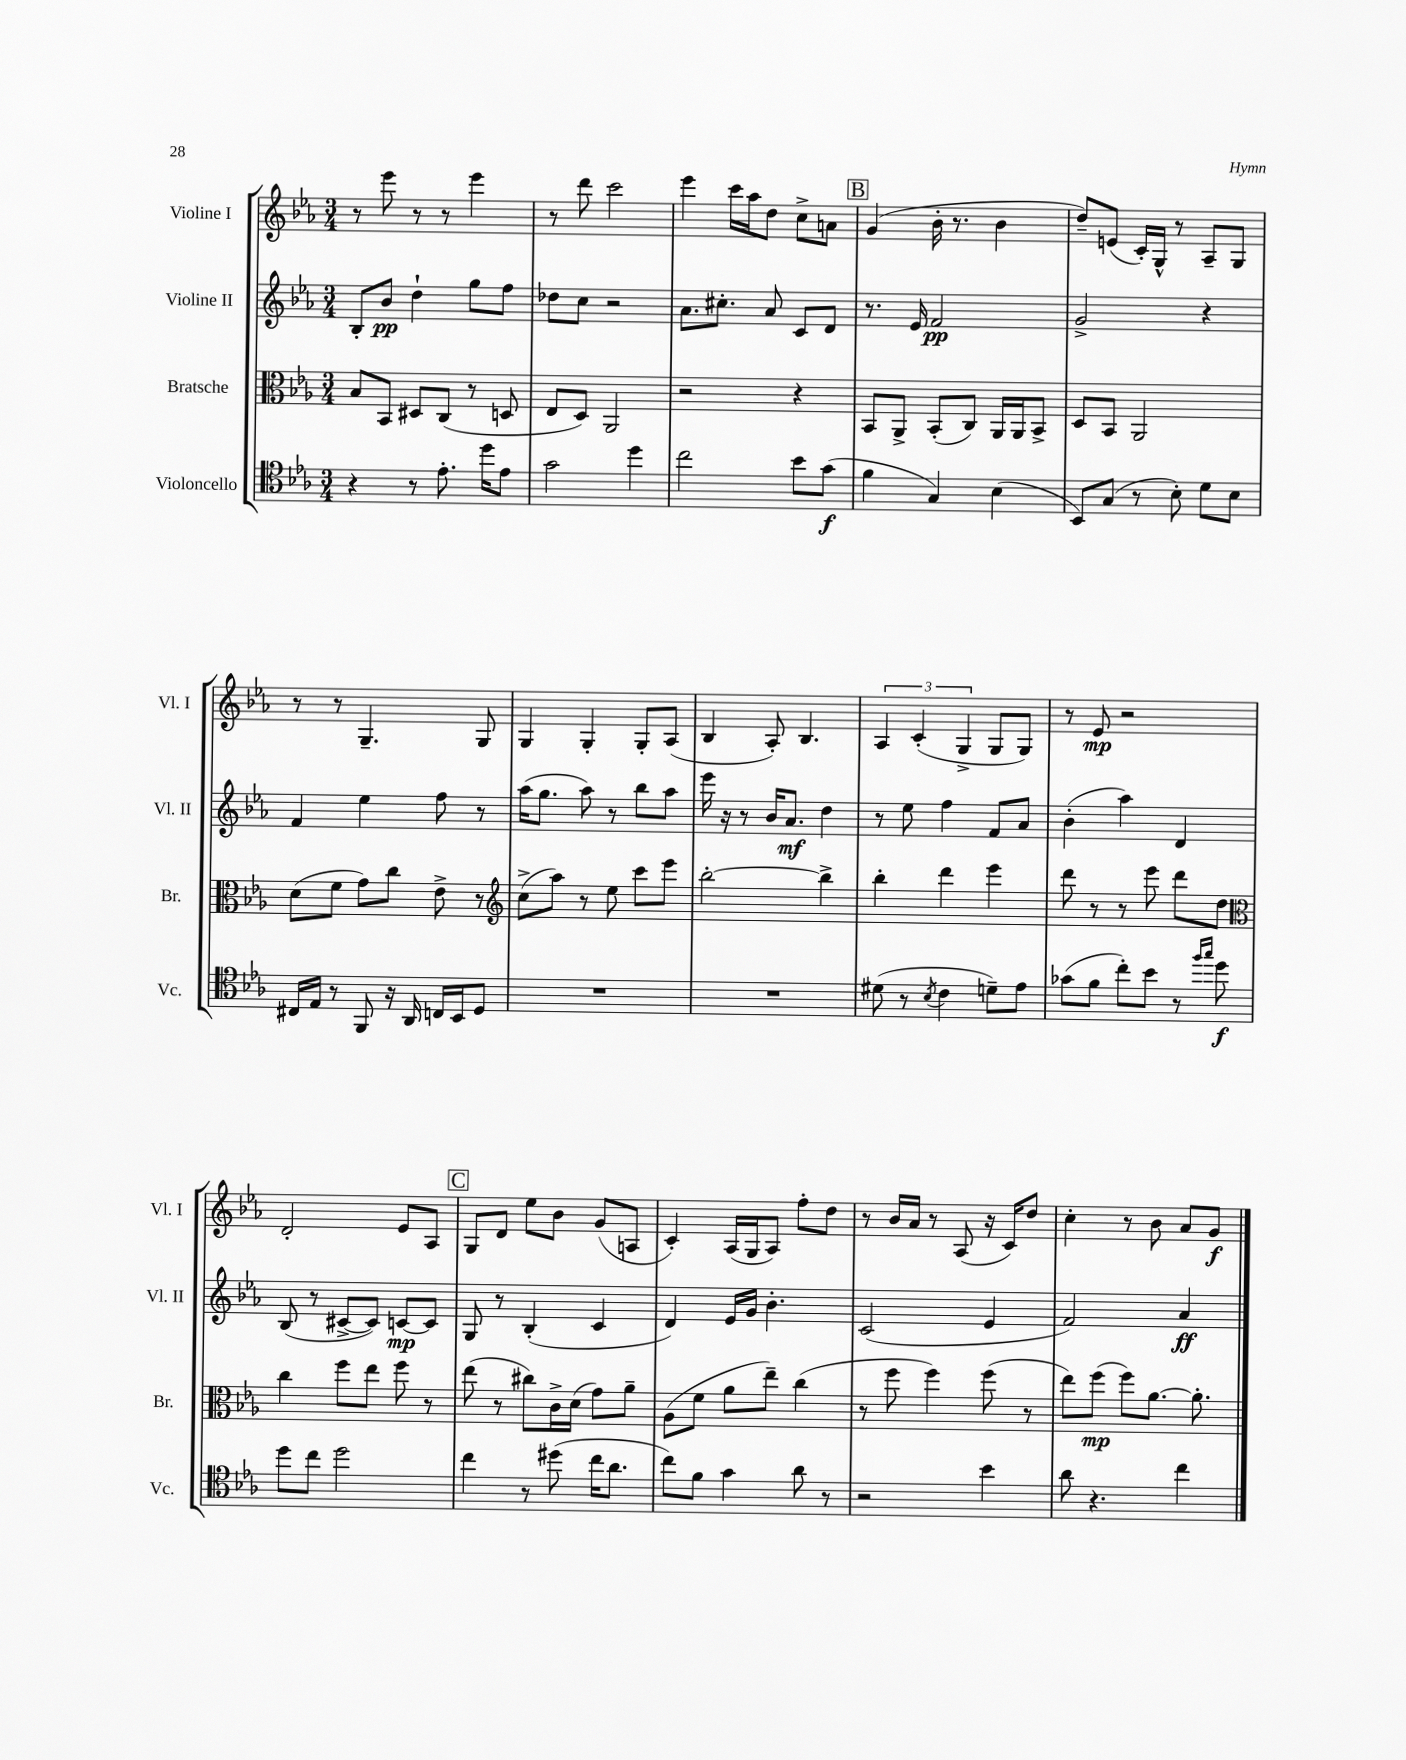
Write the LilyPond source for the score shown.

<<
\new StaffGroup <<
\new Staff = "s0" \with { instrumentName = "Violine I" shortInstrumentName = "Vl. I" } {
    \clef treble \key ees \major \numericTimeSignature \time 3/4
    \autoBeamOff r8 ees'''8 r8 r8 ees'''4 |
    r8 d'''8 c'''2 |
    ees'''4 c'''16[ aes''16 d''8] c''8[-> a'8] |
    \mark \markup { \box "B" } g'4( bes'16-. r8. bes'4 |
    d''8[--) e'8]( c'16[-.) g16]-^ r8 aes8[-- g8] |
    r8 r8 g4.-- g8 |
    g4 g4-. g8[-. aes8]( |
    bes4 aes8-.) bes4. |
    \tuplet 3/2 { aes4 c'4-.( g4-> } g8[ g8]) |
    r8 ees'8\mp r2 |
    d'2-. ees'8[ aes8] |
    \mark \markup { \box "C" } g8[ d'8] ees''8[ bes'8] g'8[( a8] |
    c'4-.) aes16[( g16 aes8]) f''8[-. d''8] |
    r8 bes'16[ aes'16] r8 aes8( r16 c'16[) d''8] |
    c''4-. r8 bes'8 aes'8[ g'8]\f \bar "|." |
}
\new Staff = "s1" \with { instrumentName = "Violine II" shortInstrumentName = "Vl. II" } {
    \clef treble \key ees \major \numericTimeSignature \time 3/4
    \autoBeamOff bes8[-. bes'8]\pp d''4-! g''8[ f''8] |
    des''8[ c''8] r2 |
    aes'8.[ cis''8.]-. aes'8 c'8[ d'8] |
    \mark \markup { \box "B" } r8. ees'16 f'2\pp |
    g'2-> r4 |
    f'4 ees''4 f''8 r8 |
    aes''16[( g''8.] aes''8) r8 bes''8[ aes''8] |
    ees'''16 r16 r8 bes'16[ aes'8.]\mf d''4 |
    r8 ees''8 f''4 f'8[ aes'8] |
    bes'4-.( aes''4) d'4 |
    bes8( r8 cis'8[~-> cis'8]) c'8[~\mp c'8] |
    \mark \markup { \box "C" } g8 r8 bes4-.( c'4 |
    d'4) ees'16[ g'16] bes'4.-. |
    c'2( ees'4 |
    f'2) aes'4\ff \bar "|." |
}
\new Staff = "s2" \with { instrumentName = "Bratsche" shortInstrumentName = "Br." } {
    \clef alto \key ees \major \numericTimeSignature \time 3/4
    \autoBeamOff bes8[ bes,8] dis8[ c8]( r8 d8 |
    ees8[ d8]) aes,2 |
    r2 r4 |
    \mark \markup { \box "B" } bes,8[ aes,8]-> bes,8[-.( c8]) aes,16[ aes,16 bes,8]-> |
    d8[ bes,8] aes,2 |
    d'8[( f'8] g'8[) c''8] ees'8-> r8 |
    \clef treble c''8[->( aes''8]) r8 ees''8 c'''8[ ees'''8] |
    bes''2~-. bes''4-> |
    bes''4-. d'''4 ees'''4 |
    d'''8 r8 r8 ees'''8 d'''8[ d''8] |
    \clef alto c''4 f''8[ ees''8] f''8 r8 |
    \mark \markup { \box "C" } ees''8( r8 cis''8[) c'16-> d'16]( g'8[) aes'8]-- |
    aes8[( f'8] aes'8[ ees''8]--) c''4( |
    r8 f''8 f''4) f''8( r8 |
    ees''8[) f''8]\mp( f''8[) aes'8.]~ aes'8.-. \bar "|." |
}
\new Staff = "s3" \with { instrumentName = "Violoncello" shortInstrumentName = "Vc." } {
    \clef tenor \key ees \major \numericTimeSignature \time 3/4
    \autoBeamOff r4 r8 ees'8.-. d''16[ ees'8] |
    g'2 d''4 |
    c''2 bes'8[ g'8]\f( |
    \mark \markup { \box "B" } f'4 g4) bes4( |
    bes,8[) g8]( r8 bes8-.) d'8[ bes8] |
    cis16[ ees16] r8 f,8 r16 aes,16 c16[ bes,16 d8] |
    R2. |
    R2. |
    dis'8( r8 \acciaccatura { bes8 } c'4 d'8[--) ees'8] |
    ges'8[( f'8] c''8[-.) bes'8] r8 \grace { f''16[ g''16] } d''8\f |
    d''8[ c''8] d''2 |
    \mark \markup { \box "C" } c''4 r8 dis''8( c''16[ aes'8.] |
    c''8[) f'8] g'4 aes'8 r8 |
    r2 bes'4 |
    aes'8 r4. c''4 \bar "|." |
}
>>
>>
\layout { \context { \Score \remove "Bar_number_engraver" } }
